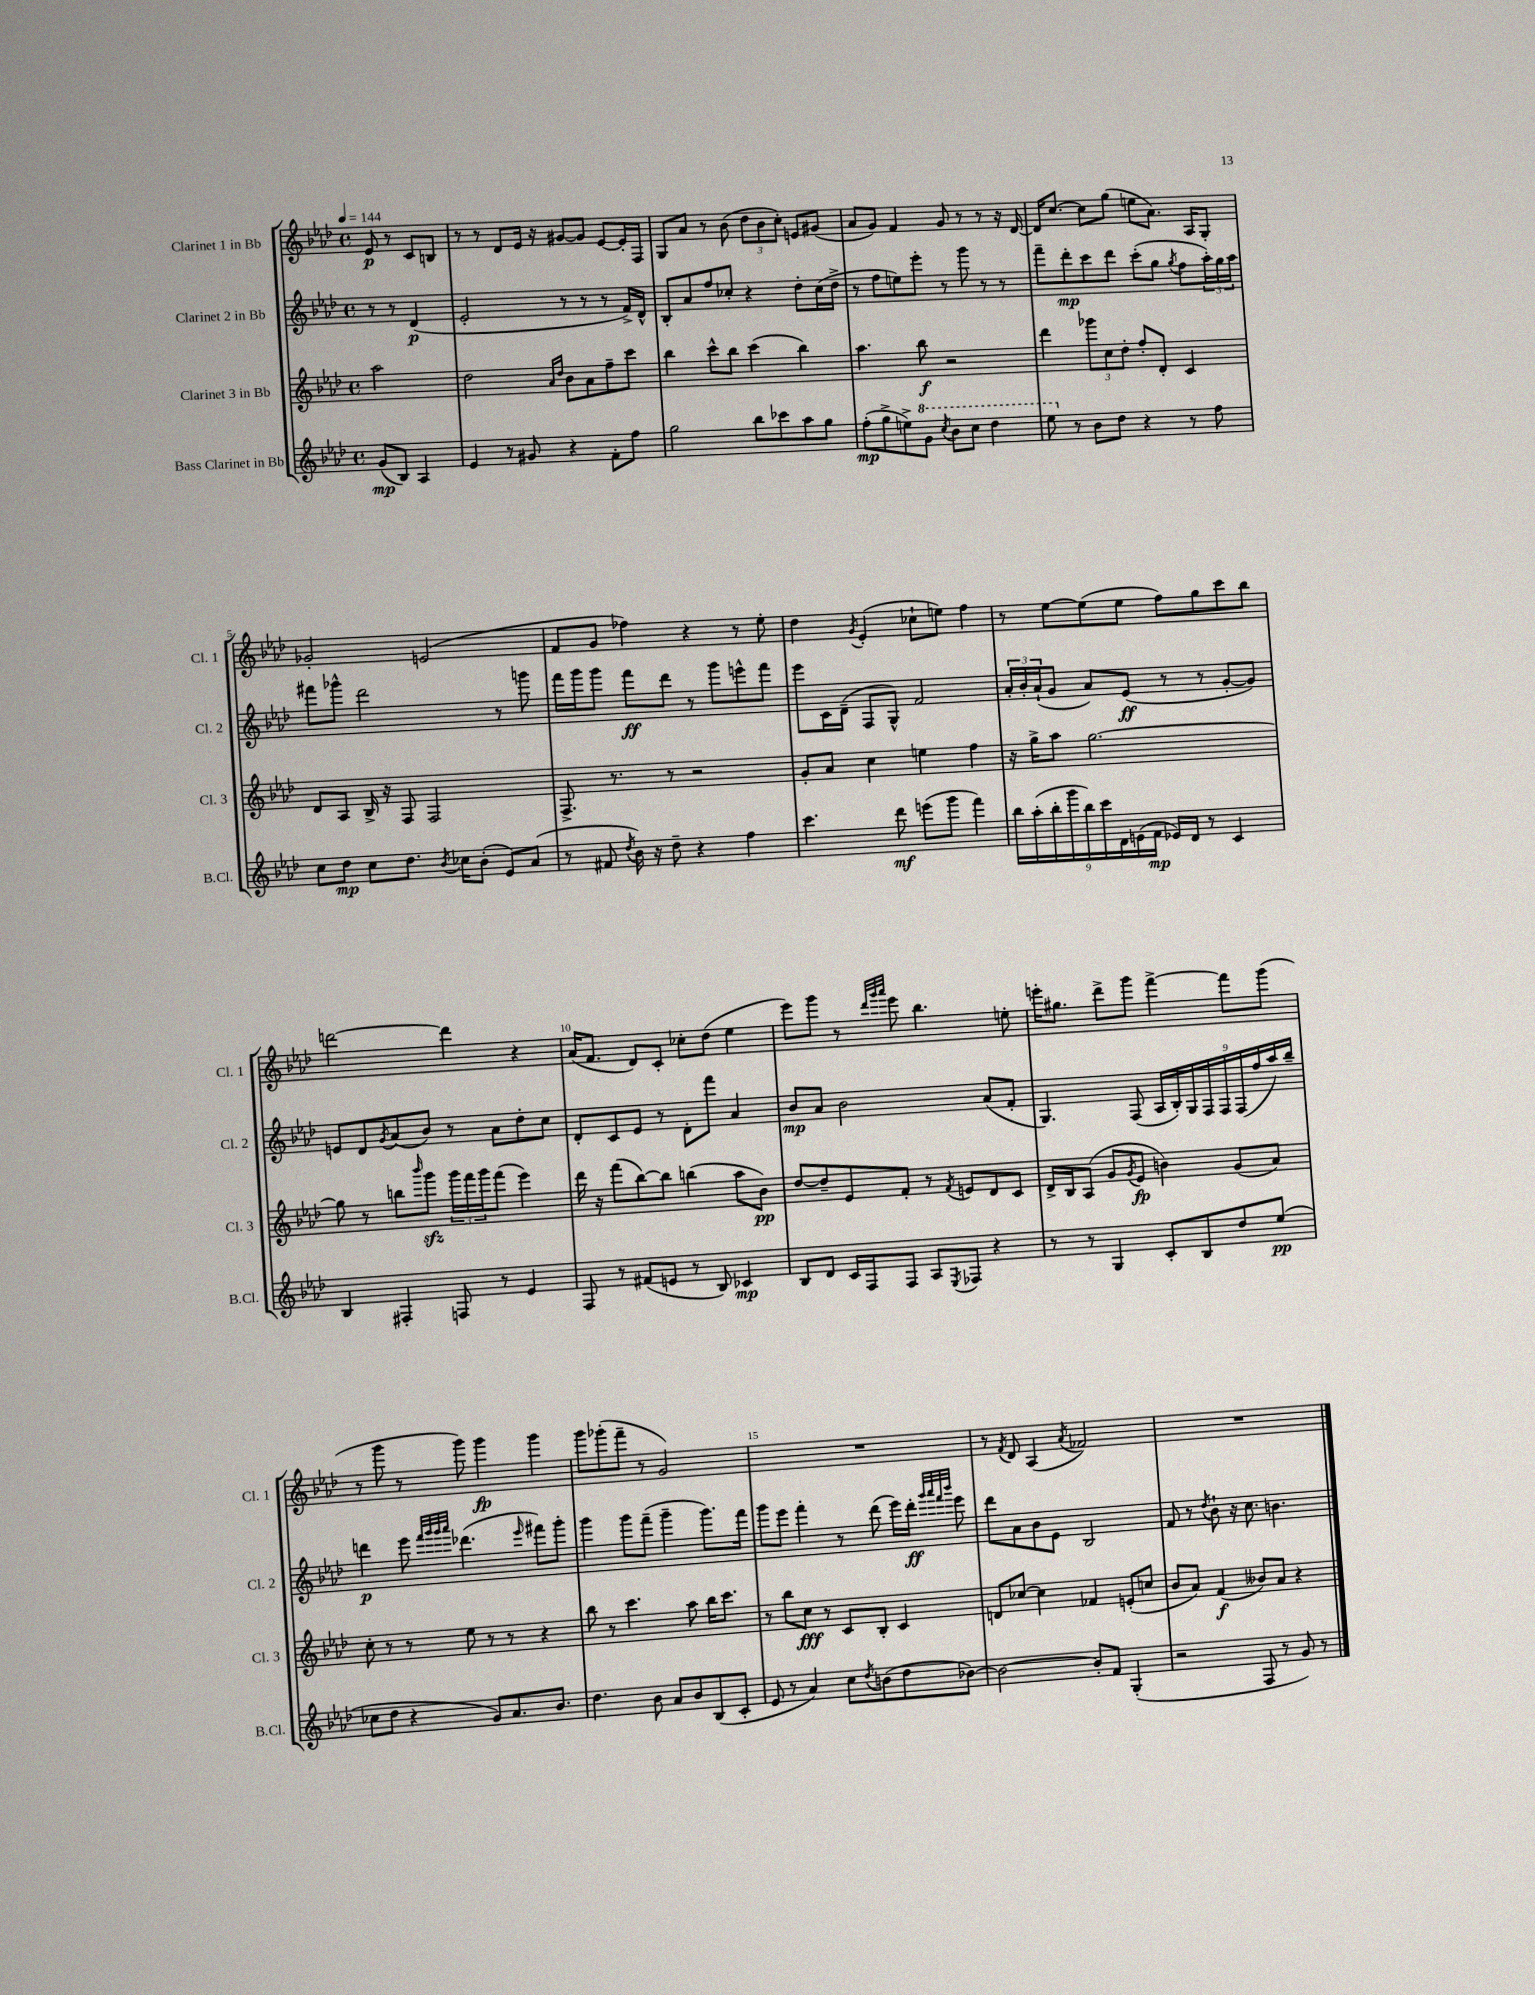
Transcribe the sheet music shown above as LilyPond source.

<<
\new StaffGroup <<
\new Staff = "s0" \with { instrumentName = "Clarinet 1 in Bb" shortInstrumentName = "Cl. 1" } {
    \clef treble \key aes \major \defaultTimeSignature \time 4/4 \partial 2 \tempo 4 = 144
    ees'8\p r8 c'8 b8 |
    r8 r8 des'8 ees'16 r16 gis'8~ gis'8 ees'8~ ees'16-. f16 |
    g8 aes'8 r8 bes'8( \tuplet 3/2 { des''8 bes'8 c''8-.) } e'8 gis'8( |
    aes'8 g'8) f'4 g'8 r8 r8 r16 des'16~ |
    des'16 c''8.~ c''8 g''8( e''8 aes'8.) aes16 g8-. |
    ges'2-. e'2( |
    f'8 g'8 fes''4) r4 r8 ees''8-. |
    des''4 \acciaccatura { g'8 } ees'4-.( ces''8-! e''8) f''4 |
    r8 ees''8~ ees''8( ees''8 f''8) g''8 c'''8 bes''8 |
    d'''2~ d'''4 r4 |
    aes'16( f'8. des'8) c'8-. ces''8-. des''8( ees''4 |
    ees'''8) g'''8 r8 \grace { des'''32 g'''32 aes'''32 } ees'''8 bes''4. e''8-. |
    e'''16-. gis''8. des'''8-> g'''8 f'''4~-> f'''8 g'''8( |
    r8 g'''8 r8 g'''8) g'''4\fp g'''4 |
    g'''8 ges'''8-.( f'''8-- r8 g'2) |
    R1 |
    r8 \acciaccatura { f'8 } des'8 aes4( \acciaccatura { aes'8 } fes'2) |
    R1 \bar "|." |
}
\new Staff = "s1" \with { instrumentName = "Clarinet 2 in Bb" shortInstrumentName = "Cl. 2" } {
    \clef treble \key aes \major \defaultTimeSignature \time 4/4 \partial 2
    r8 r8 des'4\p( |
    ees'2-. r8 r8 r8 f'16->) des'16-^ |
    bes8-. aes'8 f''8 ces''8-. r4 des''8-. ces''16( des''16-> |
    r8 f''8 e''8) ees'''8-. r8 g'''8 r8 r8 |
    f'''8-- des'''8-.\mp c'''8 des'''8 c'''8-.( g''8 \acciaccatura { g''8 } f''8 \tuplet 3/2 { aes''16-.) g''16 aes''16 } |
    fis'''8 ges'''8-^ des'''2 r8 g'''8 |
    f'''16 g'''16 g'''8 f'''8\ff des'''8 r8 g'''8 e'''8-^ f'''8 |
    ees'''8 c'16 des'16--( f8 g8-^) f'2 |
    \tuplet 3/2 { aes'16-. bes'16-. aes'16-!( } g'8 aes'8) ees'8\ff( r8 r8 g'8~-. g'8) |
    e'8 des'8 \acciaccatura { g'8 } aes'8( bes'8) r8 aes'8 des''8-. c''8 |
    des'8-. c'8 ees'8 r8 des'8-. f'''8 aes'4 |
    bes'8\mp aes'8 bes'2 aes'8( f'8-. |
    g4.) f8( \tuplet 9/8 { aes16 bes16-.) g16 f16 f16 f16( f''16 aes''16) bes''16-- } |
    d'''4\p ees'''8 \grace { f'''32 g'''32 g'''32 aes'''32 } des'''4.( \grace { ees'''16 } fis'''8) g'''8-. |
    g'''4 g'''8 f'''8--( g'''4-- g'''8.) f'''16 |
    g'''8 ees'''8 f'''4-. r8 des'''8( ees'''16) des'''16-.\ff \grace { g'''32 aes'''32 f'''32 bes'''32 } ees'''8 |
    des'''8 aes'8 bes'8 ees'8 bes2 |
    f'8 r8 \acciaccatura { des''8 } bes'8-! r16 c''8. b'4. \bar "|." |
}
\new Staff = "s2" \with { instrumentName = "Clarinet 3 in Bb" shortInstrumentName = "Cl. 3" } {
    \clef treble \key aes \major \defaultTimeSignature \time 4/4 \partial 2
    aes''2 |
    des''2 \grace { aes'16 des''16 } bes'8 aes'8 f''8-- c'''8 |
    bes''4 c'''8-^ bes''8 c'''4( bes''4) |
    aes''4. bes''8\f r2 |
    des'''4 \tuplet 3/2 { ges'''8 c''8 des''8-. } f''8-. des'8-. c'4 |
    des'8 aes8 bes16-> r16 f8 f2 |
    f8.-> r8. r8 r2 |
    g'8-. aes'8 c''4 e''4 f''4 |
    r16 g''16-> aes''8 g''2.~ |
    g''8 r8 b''8 \grace { bes'''16 } g'''8\sfz \tuplet 3/2 { g'''16 f'''16 g'''16 } f'''8( ees'''4) |
    des'''16 r16 f'''8( bes''8~) bes''8 b''4( aes''8 bes'8\pp) |
    des''8~ des''8-- ees'8 f'8-. r8 \acciaccatura { f'8 } e'8 des'8 c'8 |
    des'16-> bes16 aes8( g'8 \acciaccatura { g'8 } ees'8\fp b'4) g'8( aes'8) |
    c''8-. r8 r8 ees''8 r8 r8 r4 |
    bes''8 r8 c'''4. aes''8 bes''16 c'''8. |
    r8 bes''8 c''8\fff r8 c'8 bes8-. c'4 |
    d'8 ces''8~ ces''4 fes'4 e'8-.( c''8 |
    bes'8 aes'8) f'4\f( beses'8) aes'8 r4 \bar "|." |
}
\new Staff = "s3" \with { instrumentName = "Bass Clarinet in Bb" shortInstrumentName = "B.Cl." } {
    \clef treble \key aes \major \defaultTimeSignature \time 4/4 \partial 2
    g'8\mp( bes8) aes4 |
    ees'4 r8 gis'8 r4 f'8-. f''8 |
    g''2 bes''8 ces'''8 aes''8 g''8 |
    f''8-.\mp( g''8-> e''8->) \ottava #1 g''8 \acciaccatura { c'''8 } bes''8 c'''8 des'''4 |
    ees'''8 \ottava #0 r8 bes'8 des''8 r4 r8 f''8 |
    c''8 des''8\mp c''8 des''8. \acciaccatura { bes'8 } ces''16 bes'8-.( ees'8) aes'8( |
    r8 fis'8 \acciaccatura { des''8 } bes'16) r16 des''8-- r4 f''4 |
    c'''4. des'''8\mf e'''8( g'''8 f'''4) |
    \tuplet 9/8 { bes''16 aes''16-.( bes''16-. g'''16 bes''16) c'''16 des'16 e'16( f'16\mp } ees'16) des'16 r8 c'4 |
    bes4 fis4-. f8 r8 ees'4 |
    f8 r8 fis'8( e'8 r8 bes8) ces'4\mp |
    bes8 des'8 c'16 f16 f8 aes8 \acciaccatura { ees8 } fes8 r4 |
    r8 r8 g4 c'8-. bes8 des''8 ees''8\pp( |
    ces''8 des''8 r4 g'8) aes'8. bes'8. |
    des''4. bes'8 aes'8 bes'8 bes8( c'8-. |
    ees'8 r8 aes'4) c''8 \acciaccatura { des''8 } b'8( des''8 bes'8~) |
    bes'2~ bes'8-. f'8 g4-.( |
    r2 f8 r8 g'8) r8 \bar "|." |
}
>>
>>
\layout { \context { \Score \override BarNumber.break-visibility = ##(#f #t #t) barNumberVisibility = #(every-nth-bar-number-visible 5) } }
